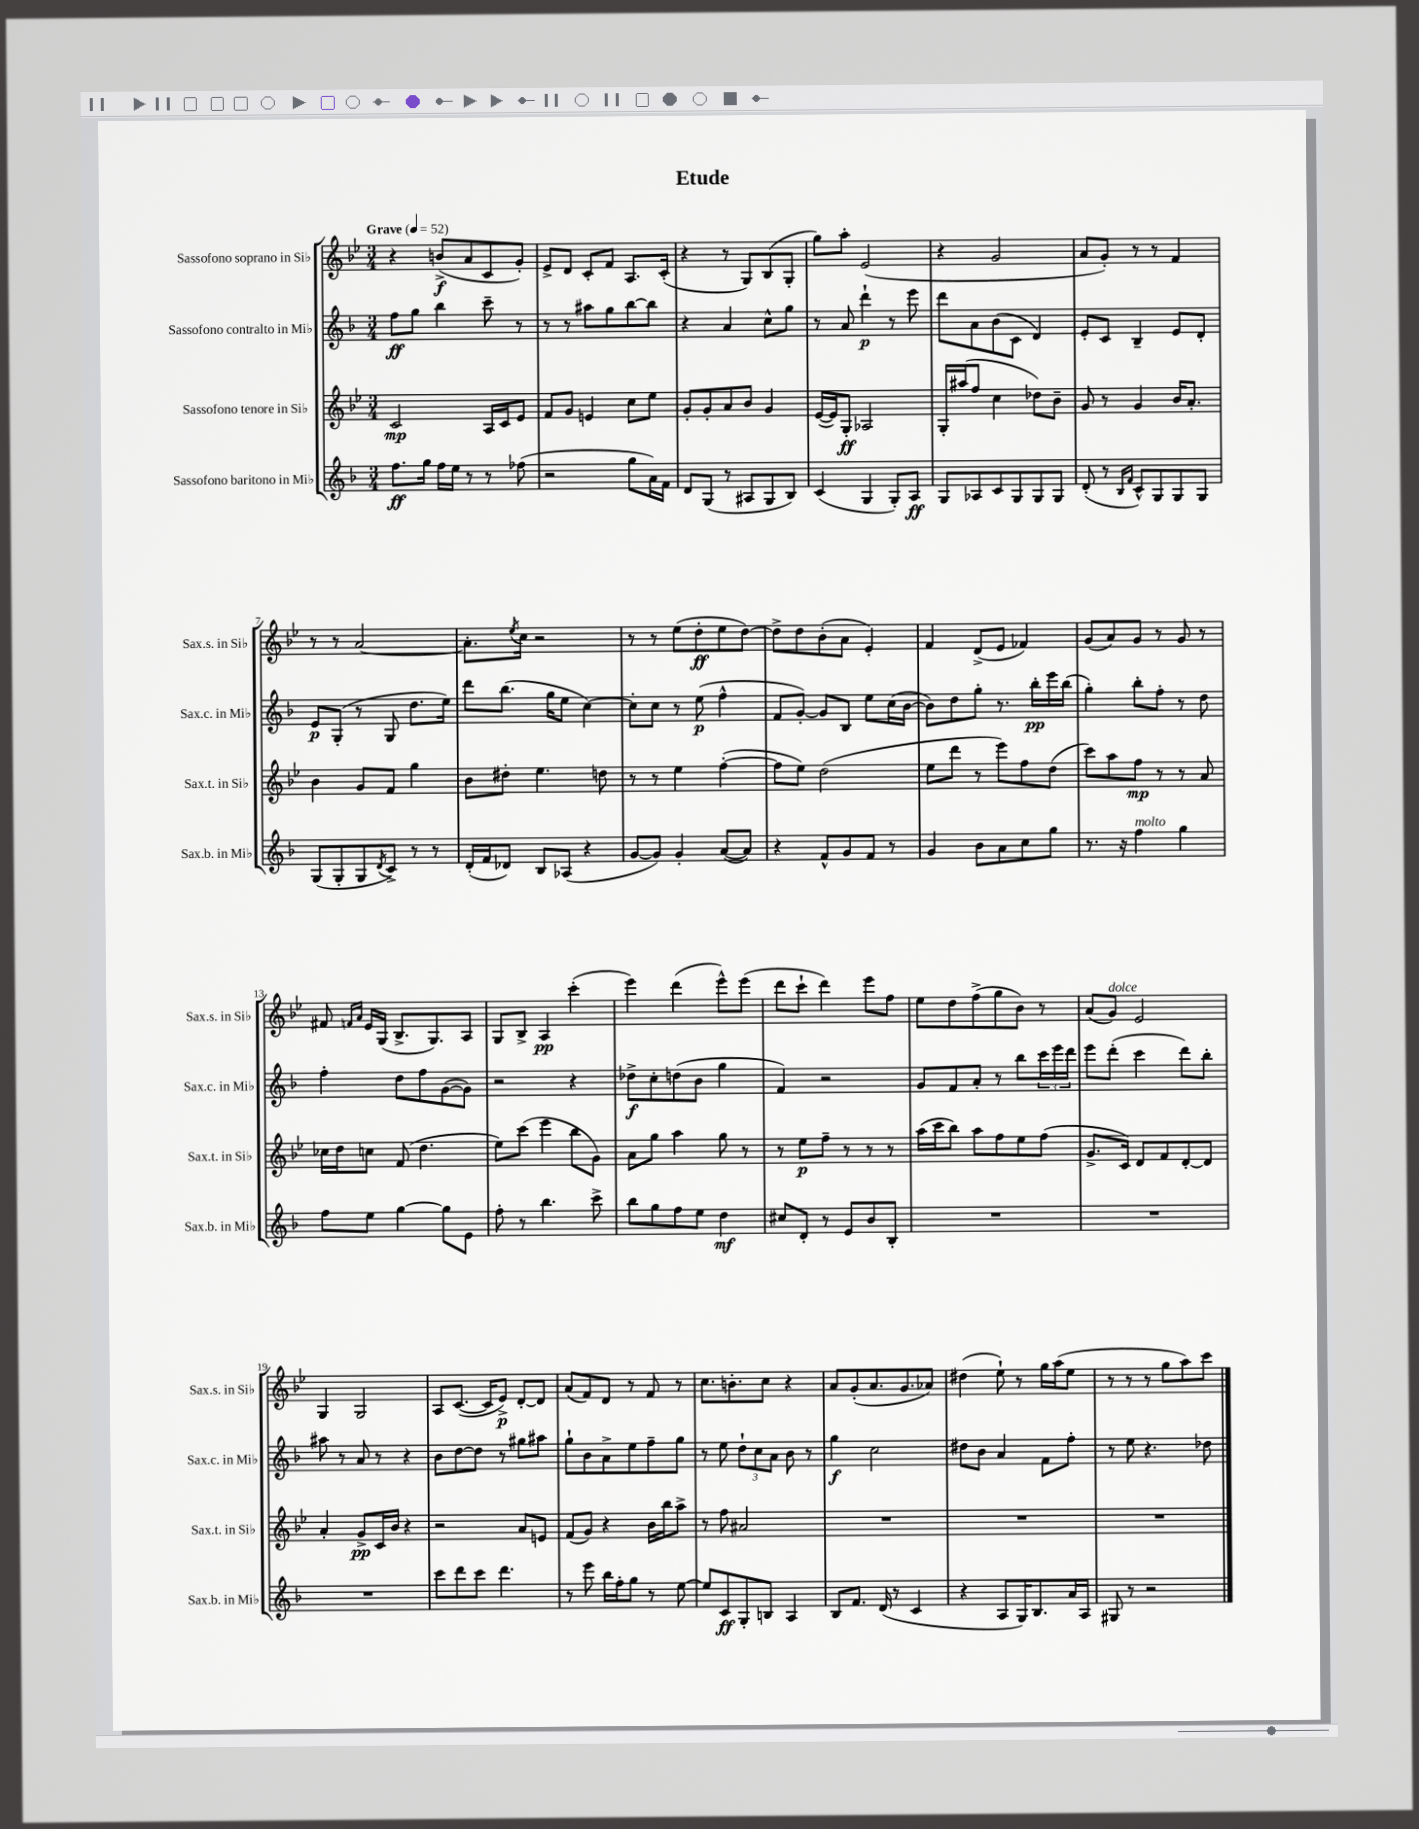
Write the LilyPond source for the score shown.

\header { title = "Etude" }
<<
\new StaffGroup <<
\new Staff = "s0" \with { instrumentName = "Sassofono soprano in Sib" shortInstrumentName = "Sax.s. in Sib" } {
    \clef treble \key bes \major \numericTimeSignature \time 3/4 \tempo "Grave" 4 = 52
    r4 b'8->\f( a'8 c'8 g'8-.) |
    ees'8-> d'8 c'8-. f'8 a8. c'16-.( |
    r4 r8 g8) bes8( g8-. |
    g''8) a''8-. ees'2( |
    r4 g'2 |
    a'8 g'8-.) r8 r8 f'4 |
    r8 r8 a'2~ |
    a'8.-. \acciaccatura { ees''8 } c''16 r2 |
    r8 r8 ees''8( d''8-.\ff ees''8 d''8~) |
    d''8-> d''8 bes'8-.( a'8 ees'4-.) |
    f'4 d'8->( ees'8 fes'4) |
    g'8( a'8) g'8 r8 g'8 r8 |
    fis'8 \grace { f'16 a'16 } ees'16 g16( bes8.-> g8.) a8 |
    g8 bes8-> a4\pp c'''4-.( |
    ees'''4) d'''4( ees'''8-^) ees'''8( |
    d'''8 c'''8-! d'''4) ees'''8 f''8 |
    ees''8 d''8 f''8->( g''8 bes'8) r8 |
    a'8( g'8^\markup { \italic "dolce" }) ees'2 |
    g4 g2 |
    a8 c'8.~( c'16 ees'8->\p) d'8~-. d'8 |
    a'8( f'8) d'8 r8 f'8 r8 |
    c''8. b'8.-. c''8 r4 |
    a'8 g'8-.( a'8. g'8. aes'8) |
    dis''4( ees''8-!) r8 g''16 a''16( ees''8 |
    r8 r8 r8 g''8 a''8) c'''8 \bar "|." |
}
\new Staff = "s1" \with { instrumentName = "Sassofono contralto in Mib" shortInstrumentName = "Sax.c. in Mib" } {
    \clef treble \key f \major \numericTimeSignature \time 3/4
    f''8\ff g''8 bes''4 c'''8-- r8 |
    r8 r8 ais''8 g''8 bes''8~ bes''8 |
    r4 a'4 c''8-^ g''8 |
    r8 a'8 d'''4-!\p r8 e'''8 |
    d'''8 a'8 bes'8( c'8 d'4) |
    e'8-. c'8 bes4-- e'8 d'8-. |
    e'8\p g8-.( r8 g8 d''8. e''16) |
    d'''8 bes''8.( g''16 e''8 c''4~) |
    c''8-. c''8 r8 e''8\p( f''4-^ |
    f'8 g'8~-.) g'8 bes8 e''8 c''16( bes'16~ |
    bes'8) d''8 g''8-. r8. bes''16-.\pp e'''16 bes''16( |
    g''4-.) bes''8-. f''8-. r8 d''8 |
    f''4-. d''8 f''8 g'8~( g'8) |
    r2 r4 |
    des''8->\f c''8-. d''8( bes'8 g''4 |
    f'4) r2 |
    g'8 f'8 a'8-. r8 bes''8 \tuplet 3/2 { c'''16 e'''16 d'''16 } |
    e'''8 d'''8-.( c'''4 d'''8) bes''8-. |
    ais''8 r8 a'8 r8 r4 |
    bes'8 d''8~ d''8 r8 gis''8 ais''8 |
    g''8-! bes'8 a'8-> e''8 f''8-- g''8 |
    r8 e''8 \tuplet 3/2 { d''8-! c''8 a'8 } bes'8 r8 |
    g''4\f c''2 |
    dis''8 bes'8 a'4 f'8 f''8-. |
    r8 e''8 r4. des''8 \bar "|." |
}
\new Staff = "s2" \with { instrumentName = "Sassofono tenore in Sib" shortInstrumentName = "Sax.t. in Sib" } {
    \clef treble \key bes \major \numericTimeSignature \time 3/4
    c'2\mp a16 c'16 ees'8 |
    f'8 g'8 e'4 c''8 ees''8 |
    g'8-. g'8-. a'8 bes'8 g'4 |
    ees'16~( ees'16) g8-.\ff aes2 |
    g16-. ais''16( f''8 c''4 des''8) bes'8-- |
    g'8 r8 g'4 bes'16 a'8.-. |
    bes'4 g'8 f'8 g''4 |
    bes'8 dis''8-. ees''4. d''8 |
    r8 r8 ees''4 f''4~-.( |
    f''8 ees''8) d''2( |
    ees''8 d'''8 r8 ees'''8) f''8 d''8( |
    c'''8) a''8 f''8\mp r8 r8 a'8 |
    ces''16 d''16 c''8 f'8( d''4. |
    ees''8) c'''8( ees'''4 bes''8 g'8) |
    a'8 g''8 a''4 g''8 r8 |
    r8 ees''8\p f''8-- r8 r8 r8 |
    a''16( c'''16 bes''8) a''8 f''8 ees''8 f''8( |
    g'8.-> c'16) d'8 f'8 d'8~-. d'8 |
    a'4-. g'8->\pp c'16 bes'16 r4 |
    r2 a'8 e'8 |
    f'8( g'8) r4 bes'16 bes''16 a''8-> |
    r8 f''8 ais'2 |
    R2. |
    R2. |
    R2. \bar "|." |
}
\new Staff = "s3" \with { instrumentName = "Sassofono baritono in Mib" shortInstrumentName = "Sax.b. in Mib" } {
    \clef treble \key f \major \numericTimeSignature \time 3/4
    f''8.\ff g''16 f''16 e''16 r8 r8 fes''8( |
    r2 g''8 a'16) f'16 |
    d'8 g8( r8 ais8 g8 bes8) |
    c'4( g4 g8-.) a8\ff |
    g8 aes8 c'8 g8 g8 g8 |
    d'8-.( r8 \grace { bes16 f'16 } c'8-^) g8 g8 g8 |
    g8( g8-. g8 \acciaccatura { d'8 } c'8->) r8 r8 |
    d'16-.( f'16 des'8) bes8 aes8( r4 |
    g'8~ g'8) g'4-. a'8~( a'8) |
    r4 f'8-^ g'8 f'8 r8 |
    g'4 bes'8 a'8 c''8 g''8 |
    r8. r16 f''4^\markup { \italic "molto" } g''4 |
    f''8 e''8 g''4~ g''8 e'8 |
    f''8-. r8 bes''4. c'''8-> |
    bes''8 g''8 f''8 e''8 d''4\mf |
    cis''8 d'8-. r8 e'8 bes'8 bes8-. |
    R2. |
    R2. |
    R2. |
    c'''8 d'''8 c'''8 d'''4. |
    r8 e'''8 bes''16 f''16-. g''8 r8 e''8~ |
    e''8 c'8\ff g8-. b8 a4 |
    bes8 f'8. d'16( r8 c'4 |
    r4 a8 g16) bes8. a'16 a16 |
    gis8 r8 r2 \bar "|." |
}
>>
>>
